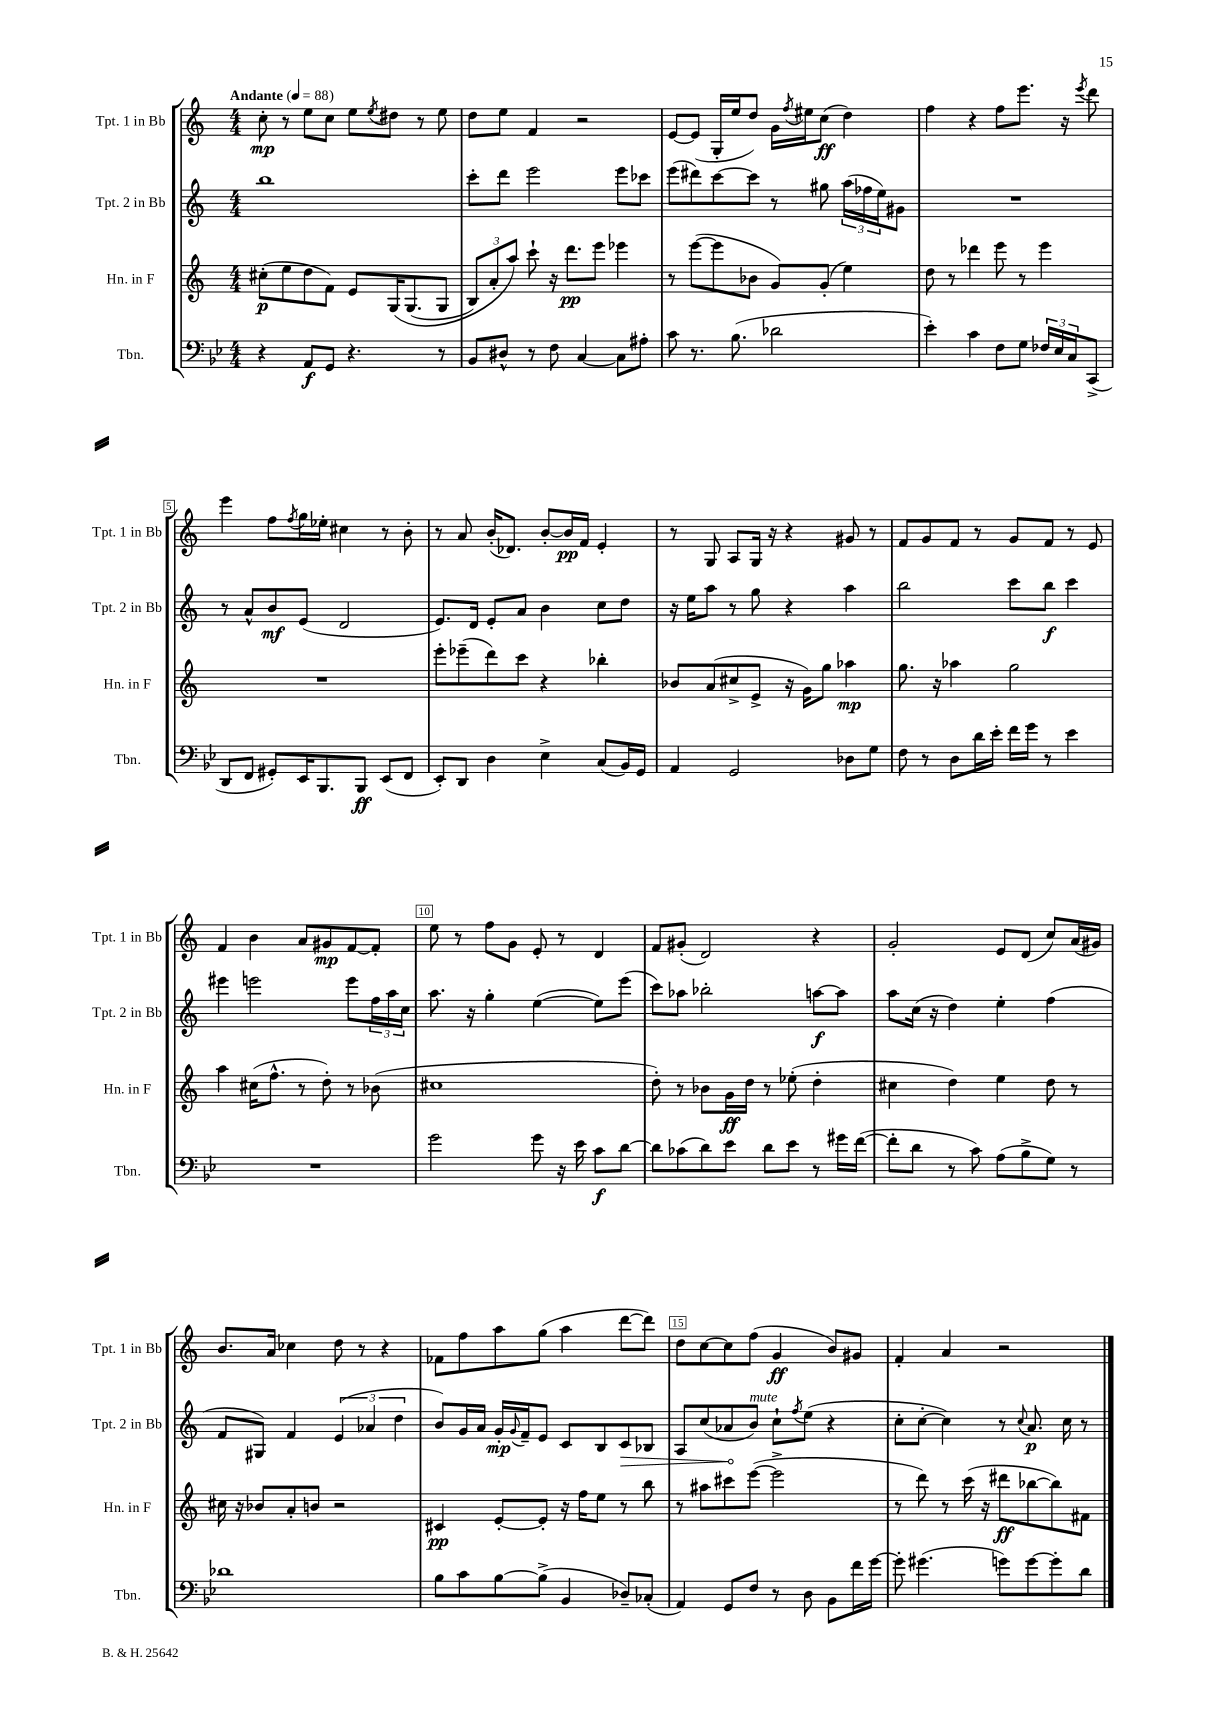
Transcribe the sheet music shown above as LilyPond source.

<<
\new StaffGroup <<
\new Staff = "s0" \with { instrumentName = "Tpt. 1 in Bb" shortInstrumentName = "Tpt. 1 in Bb" } {
    \clef treble \key c \major \numericTimeSignature \time 4/4 \tempo "Andante" 4 = 88
    c''8-.\mp r8 e''8 c''8 e''8 \acciaccatura { e''8 } dis''8 r8 e''8 |
    d''8 e''8 f'4 r2 |
    e'8~ e'8( g16-. e''16 d''8) g'16 \acciaccatura { f''8 } eis''16 c''8\ff( d''4) |
    f''4 r4 f''8 e'''8. r16 \acciaccatura { e'''8 } d'''8 |
    e'''4 f''8 \acciaccatura { f''8 } g''16 ees''16-. cis''4 r8 b'8-. |
    r8 a'8 b'16-.( des'8.) b'8~-. b'16\pp f'16 e'4-. |
    r8 g8 a8 g16 r16 r4 gis'8 r8 |
    f'8 g'8 f'8 r8 g'8 f'8 r8 e'8 |
    f'4 b'4 a'8 gis'8\mp f'8~ f'8-. |
    e''8 r8 f''8 g'8 e'8-. r8 d'4 |
    f'8 gis'8-.( d'2) r4 |
    g'2-. e'8 d'8( c''8) a'16( gis'16) |
    b'8. a'16 ces''4 d''8 r8 r4 |
    fes'8 f''8 a''8 g''8( a''4 d'''8~ d'''8) |
    d''8 c''8~ c''8 f''8( g'4\ff b'8) gis'8 |
    f'4-. a'4 r2 \bar "|." |
}
\new Staff = "s1" \with { instrumentName = "Tpt. 2 in Bb" shortInstrumentName = "Tpt. 2 in Bb" } {
    \clef treble \key c \major \numericTimeSignature \time 4/4
    b''1 |
    c'''8-. d'''8 e'''2 e'''8 ces'''8 |
    e'''8( dis'''8) c'''8~ c'''8 r8 gis''8 \tuplet 3/2 { a''16( fes''16 e''16) } gis'8 |
    R1 |
    r8 a'8-^ b'8\mf e'8( d'2 |
    e'8.) d'16 e'8-. a'8 b'4 c''8 d''8 |
    r16 e''16 a''8 r8 g''8 r4 a''4 |
    b''2 c'''8 b''8\f c'''4 |
    eis'''4 e'''2 e'''8 \tuplet 3/2 { f''16 a''16 c''16 } |
    a''8. r16 g''4-. e''4~( e''8) e'''8( |
    c'''8) aes''8 bes''2-. a''8~\f a''8 |
    a''8 c''16( r16 d''4) e''4-. f''4( |
    f'8 gis8) f'4 \tuplet 3/2 { e'4( aes'4 d''4 } |
    b'8) g'16 a'16 g'16-.\mp \appoggiatura { g'8 } f'16-- e'8 c'8 b8 \once \override Hairpin.circled-tip = ##t c'8\> bes8 |
    a8 c''8( aes'8\! b'8^\markup { \italic "mute" }) c''8-! \acciaccatura { f''8 } e''8( r4 |
    c''8-. c''8~-. c''4) r8 \appoggiatura { c''8 } a'8.\p c''16 r8 \bar "|." |
}
\new Staff = "s2" \with { instrumentName = "Hn. in F" shortInstrumentName = "Hn. in F" } {
    \clef treble \key c \major \numericTimeSignature \time 4/4
    cis''8-.\p( e''8 d''8 f'8) e'8 g16\( g8.( g8 |
    \tuplet 3/2 { b8) a'8-. a''8\) } c'''8-! r16 d'''8.\pp e'''8 ees'''4 |
    r8 e'''8~( e'''8 bes'8 g'8) g'8-.( e''4) |
    d''8 r8 des'''4 e'''8 r8 e'''4 |
    R1 |
    e'''8-. ees'''8--( d'''8) c'''8 r4 bes''4-. |
    bes'8 a'8( cis''8-> e'8-> r16 g'16) g''8 aes''4\mp |
    g''8. r16 aes''4 g''2 |
    a''4 cis''16( f''8.-^ r8 d''8-.) r8 bes'8( |
    cis''1 |
    d''8-.) r8 bes'8 g'16\ff d''16 r8 ees''8-.( d''4-. |
    cis''4 d''4) e''4 d''8 r8 |
    cis''16 r16 bes'8 a'8-. b'8 r2 |
    cis'4\pp e'8~-. e'8-. r16 f''16 e''8 r8 b''8 |
    r8 ais''8 cis'''8 e'''8~( e'''2-> |
    r8 d'''8) r8 c'''16( r16 dis'''8\ff bes''8~ bes''8) fis'8 \bar "|." |
}
\new Staff = "s3" \with { instrumentName = "Tbn." shortInstrumentName = "Tbn." } {
    \clef bass \key bes \major \numericTimeSignature \time 4/4
    r4 a,8\f g,8 r4. r8 |
    bes,8 dis8-^ r8 f8 c4~ c8 ais8-. |
    c'8 r8. bes8.( des'2 |
    ees'4-.) c'4 f8 g8 \tuplet 3/2 { fes16 ees16 c16 } c,8->( |
    d,8 f,8 gis,8-.) ees,16 bes,,8. bes,,8\ff ees,8( f,8 |
    ees,8-.) d,8 d4 ees4-> c8( bes,16) g,16 |
    a,4 g,2 des8 g8 |
    f8 r8 d8 d'16 ees'16-. f'16 g'16 r8 ees'4 |
    R1 |
    g'2 g'8 r16 ees'16 c'8\f d'8~ |
    d'8 ces'8( d'8) ees'8 d'8 ees'8 r8 gis'16 f'16~( |
    f'8-. d'8 r8 c'8) a8( bes8-> g8) r8 |
    des'1 |
    bes8 c'8 bes8~ bes8->( bes,4 des8--) ces8-.( |
    a,4) g,8 f8 r8 d8 bes,8 f'16 g'16~ |
    g'8-. gis'4.( g'8) g'8~ g'8-. d'8 \bar "|." |
}
>>
>>
\layout { \context { \Score \override BarNumber.break-visibility = ##(#f #t #t) barNumberVisibility = #(every-nth-bar-number-visible 5) \override BarNumber.stencil = #(make-stencil-boxer 0.1 0.3 ly:text-interface::print) } }
